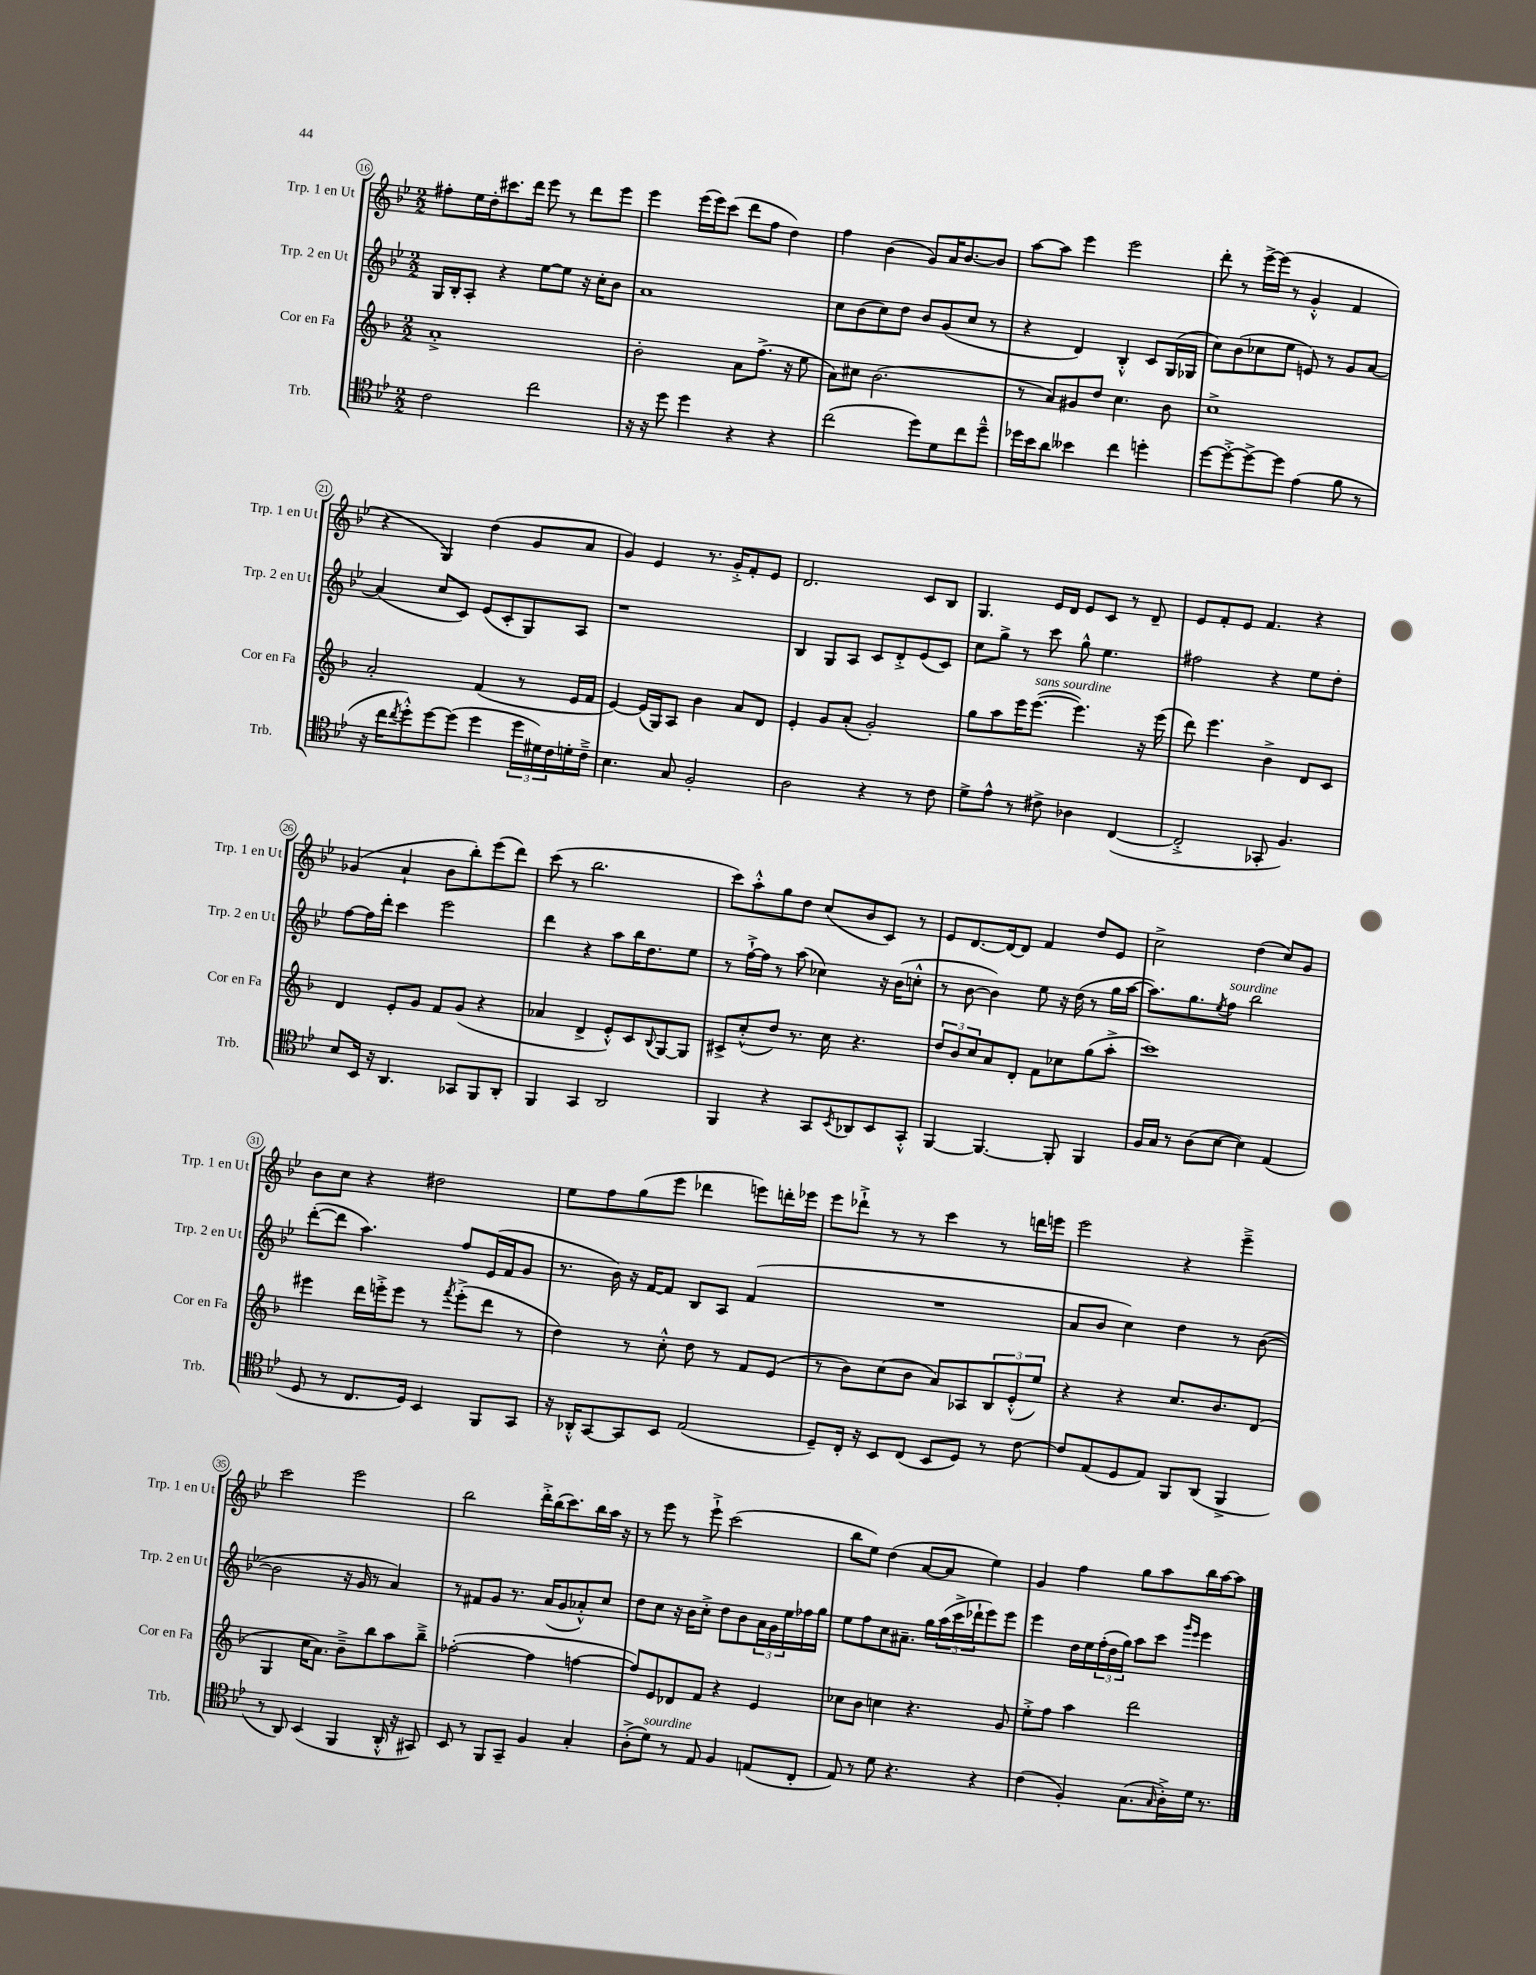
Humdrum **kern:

**kern	**kern	**kern	**kern
*part4	*part3	*part2	*part1
*staff4	*staff3	*staff2	*staff1
*I"Trb.	*I"Cor en Fa	*I"Trp. 2 en Ut	*I"Trp. 1 en Ut
*I'Trb.	*I'Cor en Fa	*I'Trp. 2 en Ut	*I'Trp. 1 en Ut
*clefC4	*clefG2	*clefG2	*clefG2
*k[b-e-]	*k[b-]	*k[b-e-]	*k[b-e-]
*M2/2	*M2/2	*M2/2	*M2/2
=16	=16	=16	=16
2c\	1a'^	16G/LL	8ff#X'\L
.	.	16B-'/J	.
.	.	8A'/J	16ee-\L
.	.	.	16dd'\J
.	.	4r	8.ccc#X\
.	.	.	16ddd\Jk
2cc\	.	[8ee-\L	8eee-\
.	.	8ee-\J]	8r
.	.	16r	8ddd\L
.	.	16cc'\KL	.
.	.	8b-\J	8eee-\J
=17	=17	=17	=17
16r	2b-'\	1a	4eee-\
16r	.	.	.
8dd\	.	.	.
4dd\	.	.	(16eee-\LL
.	.	.	16eee-\J)
.	.	.	(8ccc\J
4r	8a\L	.	8ddd\L
.	(8.ff^\J	.	8ff\J
4r	.	.	4dd\)
.	16r	.	.
.	8ee\	.	.
=18	=18	=18	=18
(2cc\	8a\L)	8cc\L	4ff\
.	8cc#X\J	(8b-\	.
.	(2.b-\	8cc\)	(4b-\
.	.	8dd\J	.
8dd\L)	.	8b-/L	8g/L)
8d\	.	(8g/	16a/K
.	.	.	[8.b-/
8cc\	.	8cc/J	.
8dd~^^\J	.	8r	8b-/J]
=19	=19	=19	=19
16dd-X\LL	8r	4r	[8aa\L
16b-\J	.	.	.
8a\J	8a/L)	.	8aa\J]
4b--X\	8g#X/	4d/)	4eee-\
.	8dd/J	.	.
4cc\	4.cc\	4B-'^^/	2eee-\
4ddn'\	.	8c/L	.
.	8b-\	(16G/L	.
.	.	16G-X/JJ	.
=20	=20	=20	=20
[8dd\L	1cc^	8cc\L)	8ddd'\
8dd'^\_	.	(8b-\	8r
8dd^\_	.	8cc-X\	[16eee-^\LL
.	.	.	(16eee-\JJ]
8dd\J]	.	8ee-\J	8r
(4e-\	.	8en/)	4g'^^/
.	.	8r	.
8f\	.	8g/L	4f/
8r	.	[8a/J	.
!!LO:LB:g=z
=21	=21	=21	=21
16r	2a'/	(4a/]	4r
16cc\KL	.	.	.
8qcc/	.	.	.
8dd'^^\)	.	.	.
[8dd\	.	8cc/L	4G/)
(8dd\J]	.	8c/J)	.
4dd\	(4f/	(8e-/L	(4dd\
.	.	8c'/	.
24dd\LL	8r	8G/)	8g/L
24d#X\)	.	.	.
24c\	.	.	.
16dn'\	16e/LL	8A/J	8a/J
16c~^\JJ	16f/JJ	.	.
=22	=22	=22	=22
4.B-\	[4e/)	1r	4g/)
.	(16e/LL]	.	4e-/
.	16G/J)	.	.
8G/	8A/J	.	.
2F'/	4b-\	.	8.r
.	.	.	16g'^/KL
.	8a/L	.	8f'/
.	8d/J	.	8e-/J
=23	=23	=23	=23
2A\	4e'/	4B-/	2.d/
.	8g/L	8G/L	.
.	(8a'/J	8A/J	.
4r	2g'/)	8c/L	.
.	.	8d'^/	.
8r	.	(8e-/	8c/L
8c\	.	8c/J)	8B-/J
=24	=24	=24	=24
8d^\L	8gg\L	8cc\L	4.G/
8e-^^\J	8aa\	8gg^\J	.
8r	16eee\K	8r	.
!	!LO:TX:a:i:t=sans sourdine	!	!
.	([8.eee\J	.	.
8c#X^\	.	8ccc\	16e-/LL
.	.	.	16d/JJ
4A-X\	4.eee\])	8gg^^\	8e-/L
.	.	4.ee-\	8c/J
([4C/	.	.	8r
.	16r	.	8d~/
.	(16eee\	.	.
=25	=25	=25	=25
2C'^/]	8ddd\)	2ff#X\	8e-/L
.	4.eee\	.	8f'/
.	.	.	8e-/J
.	.	.	4.f/
8GG-X'/	4b-^\	4r	.
4.F/)	.	.	.
.	8d/L	8ee-\L	4r
.	8c/J	8dd'\J	.
!!LO:LB:g=z
=26	=26	=26	=26
8B-/L	4d/	[8ff\L	(4g-X/
16BB-/Jk	.	16ff\L]	.
16r	.	16ddd'\JJ	.
4.AA/	8e'/L	4ccc\	4a`/
.	8g/J	.	.
.	8f/L	2eee-\	8b-\L
8GG-X/L	(8g/J	.	8bb-'\)
8FF/	4r	.	(8eee-\
8AA'/J	.	.	8ddd\J)
=27	=27	=27	=27
4FF/	4a-X/	4ddd\	(8ccc\
.	.	.	8r
4GG/	4d^/	4r	2.bb-\
2AA/	8e'^^/L)	8aa\L	.
.	8c/	16bb-\K	.
.	.	8.dd\	.
.	8qqB-/	.	.
.	[8G/	.	.
.	8G/J]	8ee-\J	.
=28	=28	=28	=28
4FF/	8c#X^/L	8r	8ccc\L)
.	(8cc'^^/	[16ff`^\LL	8aa'^^\
.	.	16ff\JJ]	.
4r	8dd/J)	8r	8gg\
.	8.r	(8aa\	8dd\J
8GG/L	.	4cc-X\)	(8cc/L
.	16cc\	.	.
8qBB-/	.	.	.
8AA-X/	4.r	.	8b-/
8BB-/	.	16r	8c/J)
.	.	(16b-\KL	.
8GG'^^/J	.	8ccn'^^\J	8r
=29	=29	=29	=29
[4FF/	12dd/L	8r	8e-/L
.	12b-/	.	.
.	.	[8b-\	[8.d/
.	12cc/	.	.
4.FF/_	8a/	4b-\])	.
.	.	.	16d/k_
.	8d'/J	.	8d/J]
.	8f\L	8ee-\	4f/
8FF'/]	8cc-X\	16r	.
.	.	(16dd\	.
4FF/	(8gg\	8r	8dd/L
.	8aa'^\J	16gg\LL	8e-/J
.	.	[16aa\JJ	.
=30	=30	=30	=30
16F/LL	1ccc)	8.aa\L])	2cc^\
16G/JJ	.	.	.
8r	.	.	.
.	.	8.gg\	.
(8A\L	.	.	.
.	.	8qee-/	.
!	!	!LO:TX:a:i:t=sourdine	!
[8B-\J	.	8ff\J	.
4B-\])	.	2bb-\	(4dd\
(4E-/	.	.	8cc/L)
.	.	.	8g/J
!!LO:LB:g=z
=31	=31	=31	=31
8D/	4eee#X\	([8ddd'\L	8b-\L
8r	.	8ddd\J]	8cc\J
8.C/L	16ddd\LL	4.aa\)	4r
.	16eeen'^\J	.	.
.	8eee\J	.	.
16D/Jk)	.	.	.
4BB-/	8r	.	2dd#X\
.	8qfff/	.	.
.	(8eee'^\L	8ff/L	.
8FF/L	8ddd\J	(16e-/L	.
.	.	16f/J	.
8GG/J	8r	8g/J	.
=32	=32	=32	=32
16r	4dd\)	8.r	8ee-\L
16AA-X'^^/KL	.	.	.
[8GG/	.	.	8ff\
.	.	16b-\)	.
8GG/]	8r	16r	(8gg\
.	.	[16f/KL	.
8BB-/J	8cc'^^\	8f/J]	8eee-\J
(2E-/	8dd\	8B-/L	4ddd-X\
.	8r	8A/J	.
.	8f/L	(4f/	8eeen\L)
.	(8e/J	.	16dddn'\L
.	.	.	16eee-X\JJ
=33	=33	=33	=33
8D~/L)	8r	1r	8eee-\L
16C'/Jk	8b-\L)	.	8ddd-X`^\J
16r	.	.	.
8BB-/L	(8cc\	.	8r
(8C/J	8b-\J	.	8r
8BB-/L	8a/L)	.	4ccc\
8D/J)	8A-X/	.	.
8r	12B-/	.	8r
.	(12e'^^/	.	.
[8c\	.	.	16dddn\LL
.	12ee/J)	.	.
.	.	.	16eeen\JJ
=34	=34	=34	=34
8c/L]	4r	8a/L	2eee-\
(8E-/	.	8b-/J	.
8D/	4r	4cc\)	.
8E-/J)	.	.	.
8FF/L	8.cc/L	4dd\	4r
(8AA/J	.	.	.
.	8.b-/	.	.
4FF^/	.	8r	4eee-~^\
.	(8d/J	([8b-\	.
!!LO:LB:g=z
=35	=35	=35	=35
8r	4G/	2b-\]	2ccc\
8AA/)	.	.	.
(4BB-/	16cc\KL	.	.
.	8.a\J)	.	.
4FF/	8b-~^\L	16r	2eee-\
.	.	16g/	.
.	8bb-\	8r	.
16AA'^^/	8aa\	4a/)	.
16r	.	.	.
8GG#X/)	8bb-~^\J	.	.
=36	=36	=36	=36
8BB-/	([2ff-X'\	8r	2bb-\
8r	.	8f#X/L	.
8FF/L	.	8g/J	.
8GG~/J	.	8.r	.
4F/	4ff-\]	.	16ddd'^\LL
.	.	(16a/KL	(16bb-\J
.	.	8g/	8.ccc\)
4G'/	[4ffn\	8a-X'^^/)	.
.	.	.	16bb-\L
.	.	8cc/J	16aa\JJ
.	.	.	16r
=37	=37	=37	=37
(8A'^\L	8ff/L])	8dd\L	8r
!LO:TX:a:i:t=sourdine	!	!	!
8d\J)	8e/	8cc\J	8eee-\
8r	8d-X/	16r	8r
.	.	16b-\KL	.
8E-/	8f/J	8cc'^\J	8eee-`^\
4F/	4r	8dd\L	(2ccc\
.	.	8b-\	.
(8En/L	4e/	24a\L	.
.	.	24g\	.
.	.	24ee-\	.
8C'/J	.	16ff-X\	.
.	.	16gg\JJ	.
=38	=38	=38	=38
8E-/)	8cc-X\L	8ee-\L	8bb-\L
8r	8b-\J	8ff\	8ee-\J)
8d\	4ccn\	8cc\	(4dd\
4.r	.	8.a#X~\J	.
.	4.r	.	[8a/L
.	.	16gg\LL	.
.	.	(24aa\	8a/J]
.	.	24ccc^\	.
.	.	24ddd-X`\J	.
4r	.	8eee-\)	4ee-\)
.	8g/	8eee-\J	.
=39	=39	=39	=39
(4c\	8ee'^\L	4eee-\	4g/
.	8ff\J	.	.
4F'/)	4aa\	16dd\LL	4ff\
.	.	16ee-\	.
.	.	(24ff'\	.
.	.	24dd\	.
.	.	24gg\JJ)	.
(8.G\L	2ddd\	8aa\L	8gg\L
.	.	8ccc\J	8aa\
16qqG/	.	.	.
16A'^\L)	.	.	.
.	.	16qqggg/LL	.
.	.	16qqeee-/JJ	.
16d\JJ	.	4eee-\	16bb-\L
8.r	.	.	[16aa\J
.	.	.	8aa\J]
==	==	==	==
*-	*-	*-	*-
